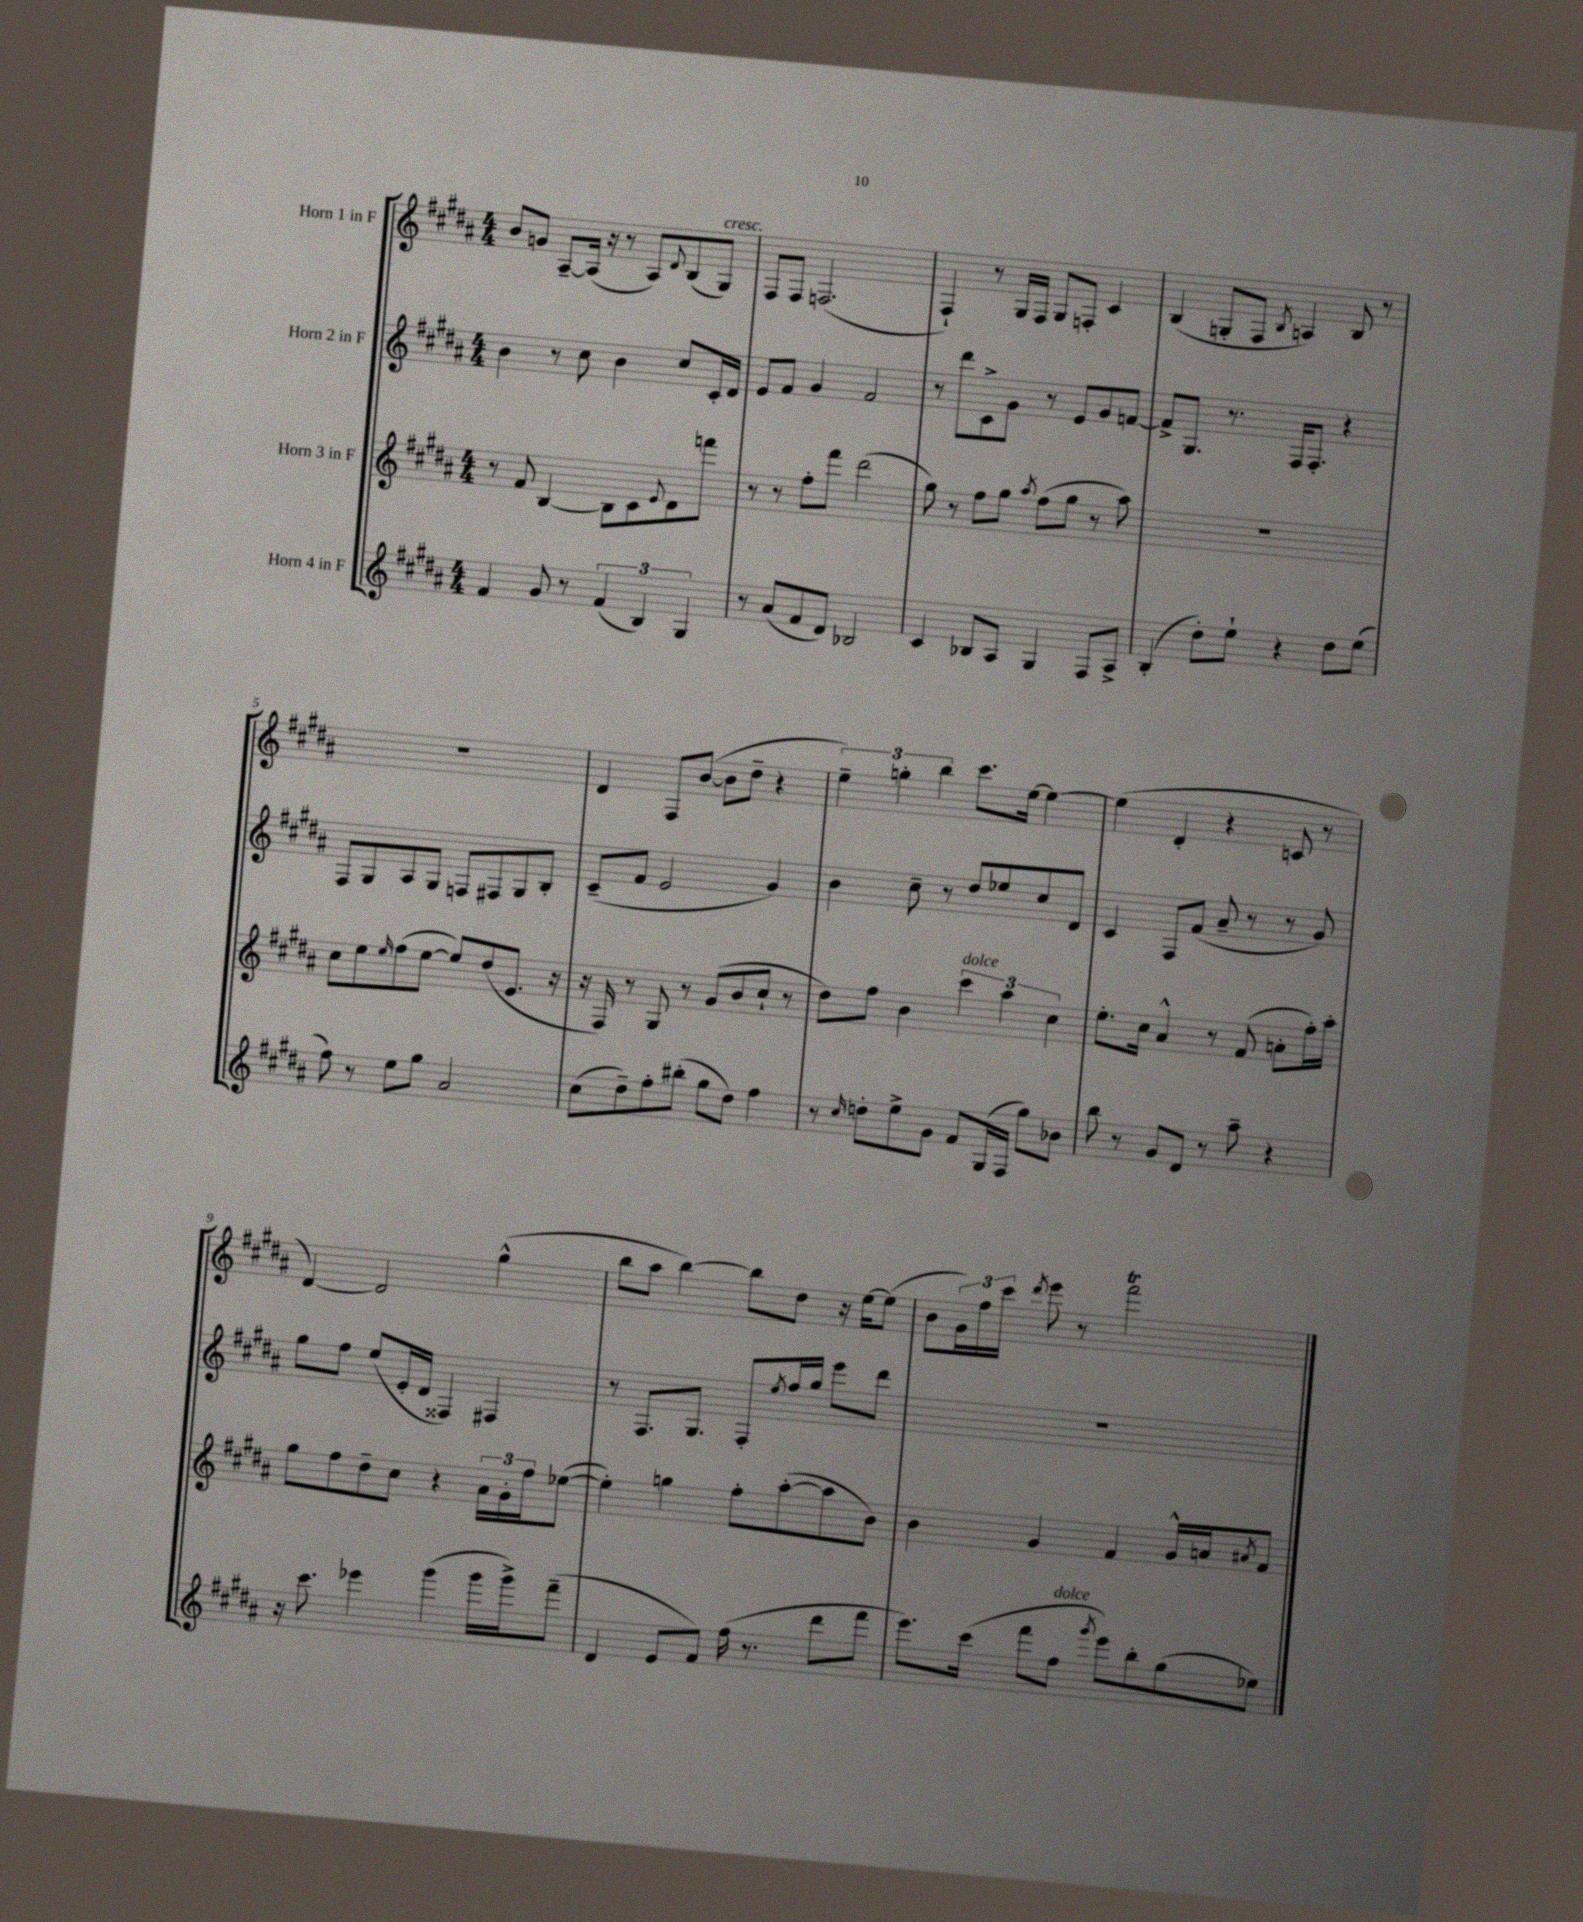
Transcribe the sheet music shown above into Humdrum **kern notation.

**kern	**kern	**kern	**kern
*staff4	*staff3	*staff2	*staff1
*clefG2	*clefG2	*clefG2	*clefG2
*k[f#c#g#d#a#]	*k[f#c#g#d#a#]	*k[f#c#g#d#a#]	*k[f#c#g#d#a#]
*M4/4	*M4/4	*M4/4	*M4/4
4f#	8r	4b	8b
.	8f#	.	8g
8g#	[4B	8r	[8A#~
8r	.	8cc#	(16A#]
.	.	.	16r
(6f#	8B]	4b	8r
.	8c#	.	8A#)
6B)	.	.	.
.	8qqe	.	8qqd#
.	8d#	8cc#	(8B
6G#	.	.	.
.	8fff	16c#'	8G#)
.	.	16d#	.
=	=	=	=
8r	8r	8e	8F#
(8a#	8r	8f#	8F#
8f#	8ff#'	4g#	(2.F
8d#)	8fff#	.	.
2B-	(2ddd#	2f#	.
=	=	=	=
4c#	8gg#)	8r	4F#`)
.	8r	8ddd#	.
8B-	8ff#	8c#^	8r
8A#	8gg#	8g#	16G#
.	.	.	16F#
.	8qaa#	.	.
4G#	(8ff#	8r	8G#
.	8gg#	8e	8F'
8F#	8r	8g#	4c#
8A#^	8aa#)	[8f	.
=	=	=	=
(4B'	1r	8f^]	(4B
.	.	8.G#	.
8dd#')	.	.	8G'
.	.	8.r	.
8ee`	.	.	8F#
.	.	.	8qB
4r	.	16F#	4A)
.	.	8.F#'	.
8dd#	.	4r	8B
(8ee	.	.	8r
=	=	=	=
8ff#)	8cc#	8F#	1r
8r	8ee	8G#	.
.	16qqee	.	.
8ee	(8ff#	8A#	.
8gg#	[8ee	8G#	.
2a#	8ee])	8F	.
.	(8dd#	8F#	.
.	8.e	8G#	.
.	.	8B'	.
.	16r	.	.
=	=	=	=
(8cc#	16r	(8c#~	4d#
.	16F#)	.	.
8dd#~)	8r	8f#	.
8ff#'	8G#	2e	8F#
(8bb#'	8r	.	([8b
8gg#	(8g#	.	8b]
8dd#)	8b	.	8dd#~
4ff#	8cc#`	4g#)	4r
.	8r	.	.
=	=	=	=
8r	8dd#)	4b	6ee~)
16qqcc#	.	.	.
8dd'	8ff#	.	.
.	.	.	6gg'
8ee^	4b	8cc#~	.
.	.	.	6bb
8g#	.	8r	.
8f#	6ccc#	8dd#	8.ccc#
(16G#	.	8ee-	.
.	6aa#	.	.
16F#	.	.	[16ee
8gg#)	.	8cc#	4ee_
.	6cc#	.	.
8b-	.	8d#	.
=	=	=	=
8bb	8.ee'	4c#	(4ee]
8r	.	.	.
.	16cc#	.	.
8g#	4a#^^	8F#	4d#'
8d#	.	(8f#	.
8r	8r	8a#~	4r
8aa#~	(8f#	8r	.
4r	8a'	8r	8c
.	16ff#')	8g#)	8r
.	16aa#'	.	.
=	=	=	=
16r	8gg#	8gg#	[4d#)
8.ccc#	.	.	.
.	8ff#	8ff#	.
4eee-	8dd#~	(8ee	2d#]
.	8cc#	16e'	.
.	.	16d#	.
(4ggg#	4r	4F##)	.
16ggg#	24a#	4F#	(4gg#^^
.	24g#'	.	.
16ggg#^)	.	.	.
.	24ff#	.	.
(8fff#~	([8ee-	.	.
=	=	=	=
4d#	4ee-'])	8r	8bb
.	.	8.F#	8aa#
8e	4gg	.	[4bb)
.	.	8.G#	.
8f#)	.	.	.
(16ff#	8ff#'	8F#'	8bb]
8.r	.	.	.
.	.	8qee	.
.	([8aa#'	16ff#	8dd#
.	.	16gg#	.
8ddd#	8aa#]	8eee	16r
.	.	.	[16ee
8fff#	8b)	8ddd#	(8ee]
=	=	=	=
8.eee)	4b	1r	8b
.	.	.	24g#)
.	.	.	24ff#
(16ccc#	.	.	.
.	.	.	24ccc#
.	.	.	8qddd#
8fff#	4g#	.	8eee
8ff#	.	.	8r
8qggg#	.	.	.
8eee)	4f#	.	2fff#
8bb'	.	.	.
(8gg#	16g#^^	.	.
.	16a	.	.
.	8qa#	.	.
8ee-)	8f#	.	.
==	==	==	==
*-	*-	*-	*-
